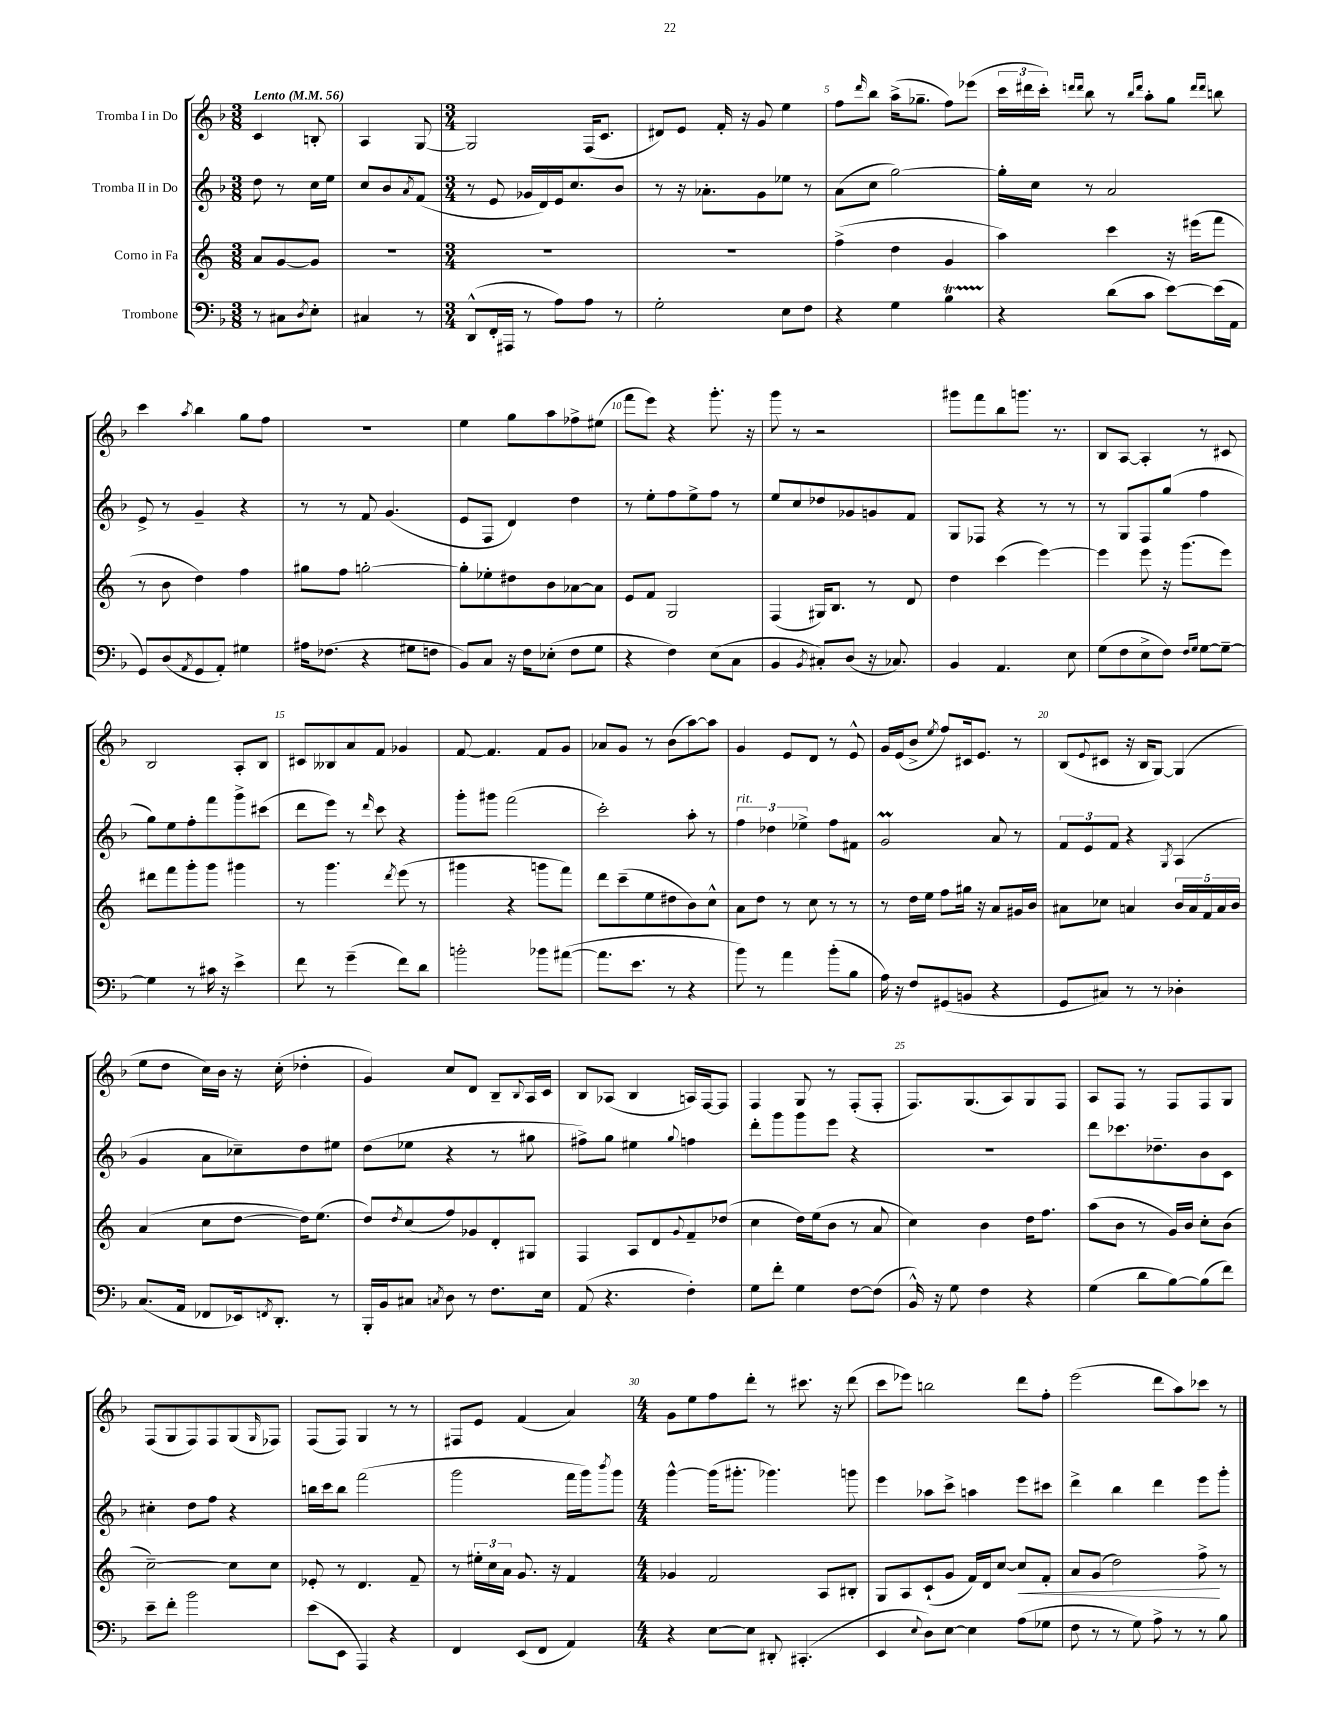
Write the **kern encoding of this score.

**kern	**kern	**dynam	**kern	**kern
*part4	*part3	*part3	*part2	*part1
*staff4	*staff3	*staff3	*staff2	*staff1
*I"Trombone	*I"Corno in Fa	*	*I"Tromba II in Do	*I"Tromba I in Do
*clefF4	*clefG2	*	*clefG2	*clefG2
*k[b-]	*k[]	*	*k[b-]	*k[b-]
*M3/8	*M3/8	*	*M3/8	*M3/8
*MM56	*MM56	*	*MM56	*MM56
=1	=1	=1	=1	=1
!	!	!	!	!LO:TX:a:B:t=Lento
8r	8a/L	.	8dd\	4c/
8C#X\L	[8g/	.	8r	.
8qD/	.	.	.	.
8E'\J	8g/J]	.	16cc\LL	8Bn'/
.	.	.	16ee\JJ	.
=2	=2	=2	=2	=2
4C#X/	4.r	.	8cc/L	4A/
.	.	.	8b-/	.
.	.	.	8qa/	.
8r	.	.	(8f/J	[8G/
=3	=3	=3	=3	=3
*M3/4	*M3/4	*	*M3/4	*M3/4
(8DD^^/L	2.r	.	8r	2G/]
16FF'/L	.	.	8e/	.
16AAA#X/JJ	.	.	.	.
8r	.	.	16g-X/LL	.
.	.	.	16d/)	.
8A\L)	.	.	16e/J	.
.	.	.	8.cc/	.
8A\J	.	.	.	(16F/KL
.	.	.	.	8.c/J
8r	.	.	8b-/J	.
=4	=4	=4	=4	=4
2G'\	2.r	.	8r	8d#X/L)
.	.	.	16r	8e/J
.	.	.	8.a-X'\L	.
.	.	.	.	16f'/
.	.	.	.	16r
.	.	.	8g\	8g/
8E\L	.	.	8ee-X\J	4ee\
8F\J	.	.	8r	.
=5	=5	=5	=5	=5
4r	(4ff^\	.	(8a\L	8ff\L
.	.	.	.	16qqddd/
.	.	.	8cc\J	8bb-\J
4G\	4dd\	.	[2gg\)	(16aa^\KL
.	.	.	.	8.gg-X~\J
4B-T\	4g/	.	.	8ff\L)
.	.	.	.	(8eee-X\J
=6	=6	=6	=6	=6
4r	4aa\)	.	16gg'\LL]	24ccc\LL
.	.	.	.	24ddd#X\
.	.	.	16cc\JJ	.
.	.	.	.	24ccc'\JJ)
.	.	.	.	16qqdddn/LL
.	.	.	.	16qqddd/JJ
.	.	.	8r	8bb-\
(8d\L	4ccc\	.	2a/	8r
.	.	.	.	16qqbb-/LL
.	.	.	.	16qqddd/JJ
8c\J	.	.	.	8aa'\L
[8e\L)	16r	.	.	8gg\J
.	(16eee#X\KL	.	.	.
.	.	.	.	16qqddd/LL
.	.	.	.	16qqddd/JJ
(16e\L]	8fff\J	.	.	8bbn\
16AA\JJ	.	.	.	.
!!LO:LB:g=z
=7	=7	=7	=7	=7
8GG/L)	8r	.	8e^/	4ccc\
(8D/	8b\	.	8r	.
8qAA/	.	.	.	8qaa/
8GG/	4dd\)	.	4g~/	4bb-\
8AA'/J)	.	.	.	.
4G#X\	4ff\	.	4r	8gg\L
.	.	.	.	8ff\J
=8	=8	=8	=8	=8
16A#X\KL	8gg#X\L	.	8r	2.r
(8.F-X\J	.	.	.	.
.	8ff\J	.	8r	.
4r	[2ggn'\	.	8f/	.
.	.	.	(4.g/	.
8G#X\L	.	.	.	.
8Fn\J	.	.	.	.
=9	=9	=9	=9	=9
8BB-/L)	8gg'\L]	.	8e/L	4ee\
8C/J	8ee-X'\	.	8F/J	.
16r	8dd#X\	.	4d/)	8gg\L
16F\KL	.	.	.	.
(8E-X'\J	8b\	.	.	8aa\
8F\L	[8a-X\	.	4dd\	8ff-X^\
8G\J	8a-\J]	.	.	(8ee#X\J
=10	=10	=10	=10	=10
4r	8e/L	.	8r	8fff\L
.	8f/J	.	8ee'\L	8eee\J)
4F\)	2G/	.	8ff\	4r
.	.	.	8ee^\	.
(8E\L	.	.	8ff\J	8.ggg'\
8C\J	.	.	8r	.
.	.	.	.	16r
=11	=11	=11	=11	=11
4BB-/	(4F/	.	8ee/L	8ggg\
.	.	.	8cc/	8r
8qBB-/	.	.	.	.
8C#X'/L)	16G#X/KL)	.	8dd-X/	2r
.	8.B/J	.	.	.
(8D/J	.	.	8g-X/	.
16r	8r	.	8gn/	.
8.C-X/)	.	.	.	.
.	8d/	.	8f/J	.
=12	=12	=12	=12	=12
4BB-/	4dd\	.	8G/L	8ggg#X\L
.	.	.	8F-X/J	8fff\
4.AA/	(4ccc\	.	4r	8bb-\
.	.	.	.	8.gggn\J
.	[4eee\)	.	8r	.
.	.	.	.	8.r
8E\	.	.	8r	.
=13	=13	=13	=13	=13
(8G\L	4eee\]	.	8r	8B-/L
8F\	.	.	8G/L	[8A/J
8E^\	8eee\	.	8F/	4A'/]
8F\J)	16r	.	(8gg/J	.
.	(8.ggg\L	.	.	.
16qqF/LL	.	.	.	.
16qqG/JJ	.	.	.	.
[8G\L	.	.	4ff\	8r
8G~\J_	8eee\J)	.	.	8c#X/
!!LO:LB:g=z
=14	=14	=14	=14	=14
4G\]	8ddd#X\L	.	8gg\L)	2B-/
.	8fff\	.	8ee\	.
8r	8ggg'\	.	8ff'\	.
16c#X\	8ggg\J	.	8fff\	.
16r	.	.	.	.
4e^\	4ggg#X\	.	8ggg^\	8A'/L
.	.	.	(8ccc#X\J	8B-/J
=15	=15	=15	=15	=15
8f\	8r	.	8ddd\L	8c#X/L
8r	4.ggg\	.	8eee\J)	8B--X/
(4g~\	.	.	8r	8a/
.	.	.	16qqddd/	.
.	.	.	8ccc\	8f/J
.	8qddd/	.	.	.
8f\L)	(8eee\	.	4r	4g-X/
8d\J	8r	.	.	.
=16	=16	=16	=16	=16
2bn'\	4ggg#X\	.	8ggg'\L	[8f/
.	.	.	8ggg#X\J	4.f/]
.	4r	.	(2fff\	.
8b-X\L	8gggn\L	.	.	8f/L
([8a#X\J	8fff\J)	.	.	8g/J
=17	=17	=17	=17	=17
8.a#\L]	8ddd\L	.	2ccc'\)	8a-X/L
.	(8ccc~\	.	.	8g/J
8.e\J	.	.	.	.
.	8ee\	.	.	8r
8r	8dd#X\	.	.	(8b-\L
4r	8b\)	.	8aa'\	[8aa\)
.	8cc^^\J	.	8r	8aa\J]
=18	=18	=18	=18	=18
!	!	!	!LO:TX:a:i:t=rit.	!
8b-\)	8a\L	.	6ff\	4g/
8r	8dd\J	.	.	.
.	.	.	6dd-X\	.
4a\	8r	.	.	8e/L
.	.	.	6ee-X^\	.
.	8cc\	.	.	8d/J
(8b-'\L	8r	.	8ff\L	8r
8B-\J	8r	.	8f#X\J	8e^^/
=19	=19	=19	=19	=19
16A\)	8r	.	2gM/	16g/LL
16r	.	.	.	(16e/J
8F/L	16dd\LL	.	.	8b-^/J
.	16ee\JJ	.	.	.
.	.	.	.	8qee/
(8GG#X/	8ff\L	.	.	8ff/L)
8BBn/J	16gg#X\Jk	.	.	16c#X/k
.	16r	.	.	8.e/J
4r	8a/L	.	8a/	.
.	16g#X/L	.	8r	8r
.	16b/JJ	.	.	.
=20	=20	=20	=20	=20
8GG/L	8a#X\L	.	12f/L	(8B-/L
.	.	.	12e/	.
.	.	.	.	8qqe/
8C#X/J)	8cc-X\J	.	.	8c#X/J
.	.	.	12f/J	.
8r	4an/	.	4r	16r
.	.	.	.	16B-/KL
8r	.	.	.	[8G/J)
.	.	.	8qG/	.
4D-X'\	20b/LL	.	(4A/	(4G/]
.	20a/	.	.	.
.	20f/	.	.	.
.	20a/	.	.	.
.	20b/JJ	.	.	.
!!LO:LB:g=z
=21	=21	=21	=21	=21
(8.C/L	(4a/	.	4g/	8ee\L
.	.	.	.	8dd\J
16AA/Jk	.	.	.	.
8FF-X/L	8cc\L	.	8a\L	16cc\LL)
.	.	.	.	16b-\JJ
16EE-X/k)	[8dd\J	.	8cc-X~\)	16r
8qFFn/	.	.	.	.
8.DD'/J	.	.	.	(16cc'\
.	16dd\KL])	.	8dd\	4dd-X'\
.	(8.ee\J	.	.	.
8r	.	.	8ee#X\J	.
=22	=22	=22	=22	=22
16BBB-'/LL	8dd/L)	.	(8dd\L	4g/)
16BB-/J	.	.	.	.
.	8qdd/	.	.	.
8C#X/J	(8cc/	.	8ee-X\J	.
8qCn/	.	.	.	.
8D\	8ff/)	.	4r	8cc/L
8r	8g-X/	.	.	8d/J
8.F\L	8d'/	.	8r	8B-~/L
.	.	.	.	8qqB-/
.	8G#X/J	.	8gg#X\	16A/L
16E\Jk	.	.	.	16c/JJ
=23	=23	=23	=23	=23
(8AA/	4F/	.	8ff#X^\L)	8B-/L
4.r	.	.	8gg\J	(8A-X/J
.	8A/L	.	4ee#X\	4B-/
.	8d/	.	.	.
.	8qqg/	.	8qqgg/	.
4F'\)	8f~/	.	4ffn\	16An/LL)
.	.	.	.	[16F/J
.	(8dd-X/J	.	.	8F/J]
=24	=24	=24	=24	=24
8G\L	4cc\	.	8ddd'\L	4F/
8f'\J	.	.	8ggg\	.
4G\	16dd\LL)	.	8ggg\	8G/
.	(16ee\J	.	.	.
.	8b\J	.	8eee\J	8r
[8F\L	8r	.	4r	(8F'/L
(8F\J]	8a/	.	.	8F'/J
=25	=25	=25	=25	=25
16BB-^^/)	4cc\)	.	2.r	8.F/L)
16r	.	.	.	.
8G\	.	.	.	.
.	.	.	.	(8.G/
4F\	4b\	.	.	.
.	.	.	.	8A/)
4r	16dd\KL	.	.	8G/
.	8.ff\J	.	.	.
.	.	.	.	8F/J
=26	=26	=26	=26	=26
(4G\	(8aa\L	.	8ddd\L	8A/L
.	8b\J	.	8.ccc-X\	8F/J
8d\L	8r	.	.	8r
.	.	.	8.dd-X~\	.
[8B-\)	16g/LL)	.	.	8F/L
.	16b/JJ	.	.	.
(8B-\]	8cc'\L	.	8b-\	8F/
8f\J)	(8b\J	.	8c\J	8G/J
!!LO:LB:g=z
=27	=27	=27	=27	=27
8e~\L	[2cc~\)	.	4cc#X'\	(8F/L
8f'\J	.	.	.	8G/
2b-\	.	.	8dd\L	8F/)
.	.	.	8ff\J	8F/
.	8cc\L]	.	4r	(8G/
.	.	.	.	16qqG/
.	8cc\J	.	.	8F-X/J)
=28	=28	=28	=28	=28
(8e\L	8e-X'/	.	16bbn\LL	(8F/L
.	.	.	16ccc\J	.
8EE\J	8r	.	8bb\J	8F/J)
4AAA/)	4.d/	.	(2fff\	4G/
4r	.	.	.	8r
.	8f~/	.	.	8r
=29	=29	=29	=29	=29
4FF/	8r	.	2ggg\	8F#X/L
.	24ee#X'\LL	.	.	8e/J
.	24cc\	.	.	.
.	24a\JJ	.	.	.
(8EE/L	8.g/	.	.	(4f/
8FF/J	.	.	.	.
.	16r	.	.	.
4AA/)	4f/	.	16fff\LL	4a/)
.	.	.	16ggg\J)	.
.	.	.	8qbbb-/	.
.	.	.	8ggg\J	.
=30	=30	=30	=30	=30
*M4/4	*M4/4	*	*M4/4	*M4/4
4r	4g-X/	.	[4ggg^^\	8g\L
.	.	.	.	8ee\
[8E\L	2f/	.	(16ggg\KL]	8ff\
.	.	.	8.ggg#X'\J	.
8E\J]	.	.	.	8ddd'\J
8DD#X'/	.	.	4.ggg-X\)	8r
(4.CC#X'/	.	.	.	8.ccc#X\
.	8A/L	.	.	.
.	.	.	.	16r
.	8B#X'/J	.	8gggn\	(8ddd\
=31	=31	=31	=31	=31
4EE/	8G/L	.	4eee\	8ccc\L
.	8A/	.	.	8eee-X\J)
8qqE/	.	.	.	.
8D\L)	(8c`/	.	8aa-X\L	2bbn\
[8E\J	8g/J	.	8ccc^\J	.
4E\]	16f/LL)	.	4aan\	.
.	16d/J	.	.	.
.	[8cc/J	.	.	.
!	!	!LO:HP:b	!	!
(8A\L	8cc/L]	<	8eee\L	8ddd\L
8G-X\J	8f'/J	.	8ccc#X\J	8ff'\J
=32	=32	=32	=32	=32
8F\	8a/L	.	4ddd^\	(2eee\
8r	(8g/J	.	.	.
8r	2dd\)	.	4bb-\	.
8G\)	.	.	.	.
8A^\	.	.	4ddd\	8ddd\L
8r	.	.	.	8aa\)
8r	8ff^\	.	8eee\L	8ccc-X\J
8B-\	8r	[	8ggg'\J	8r
==	==	==	==	==
*-	*-	*-	*-	*-
